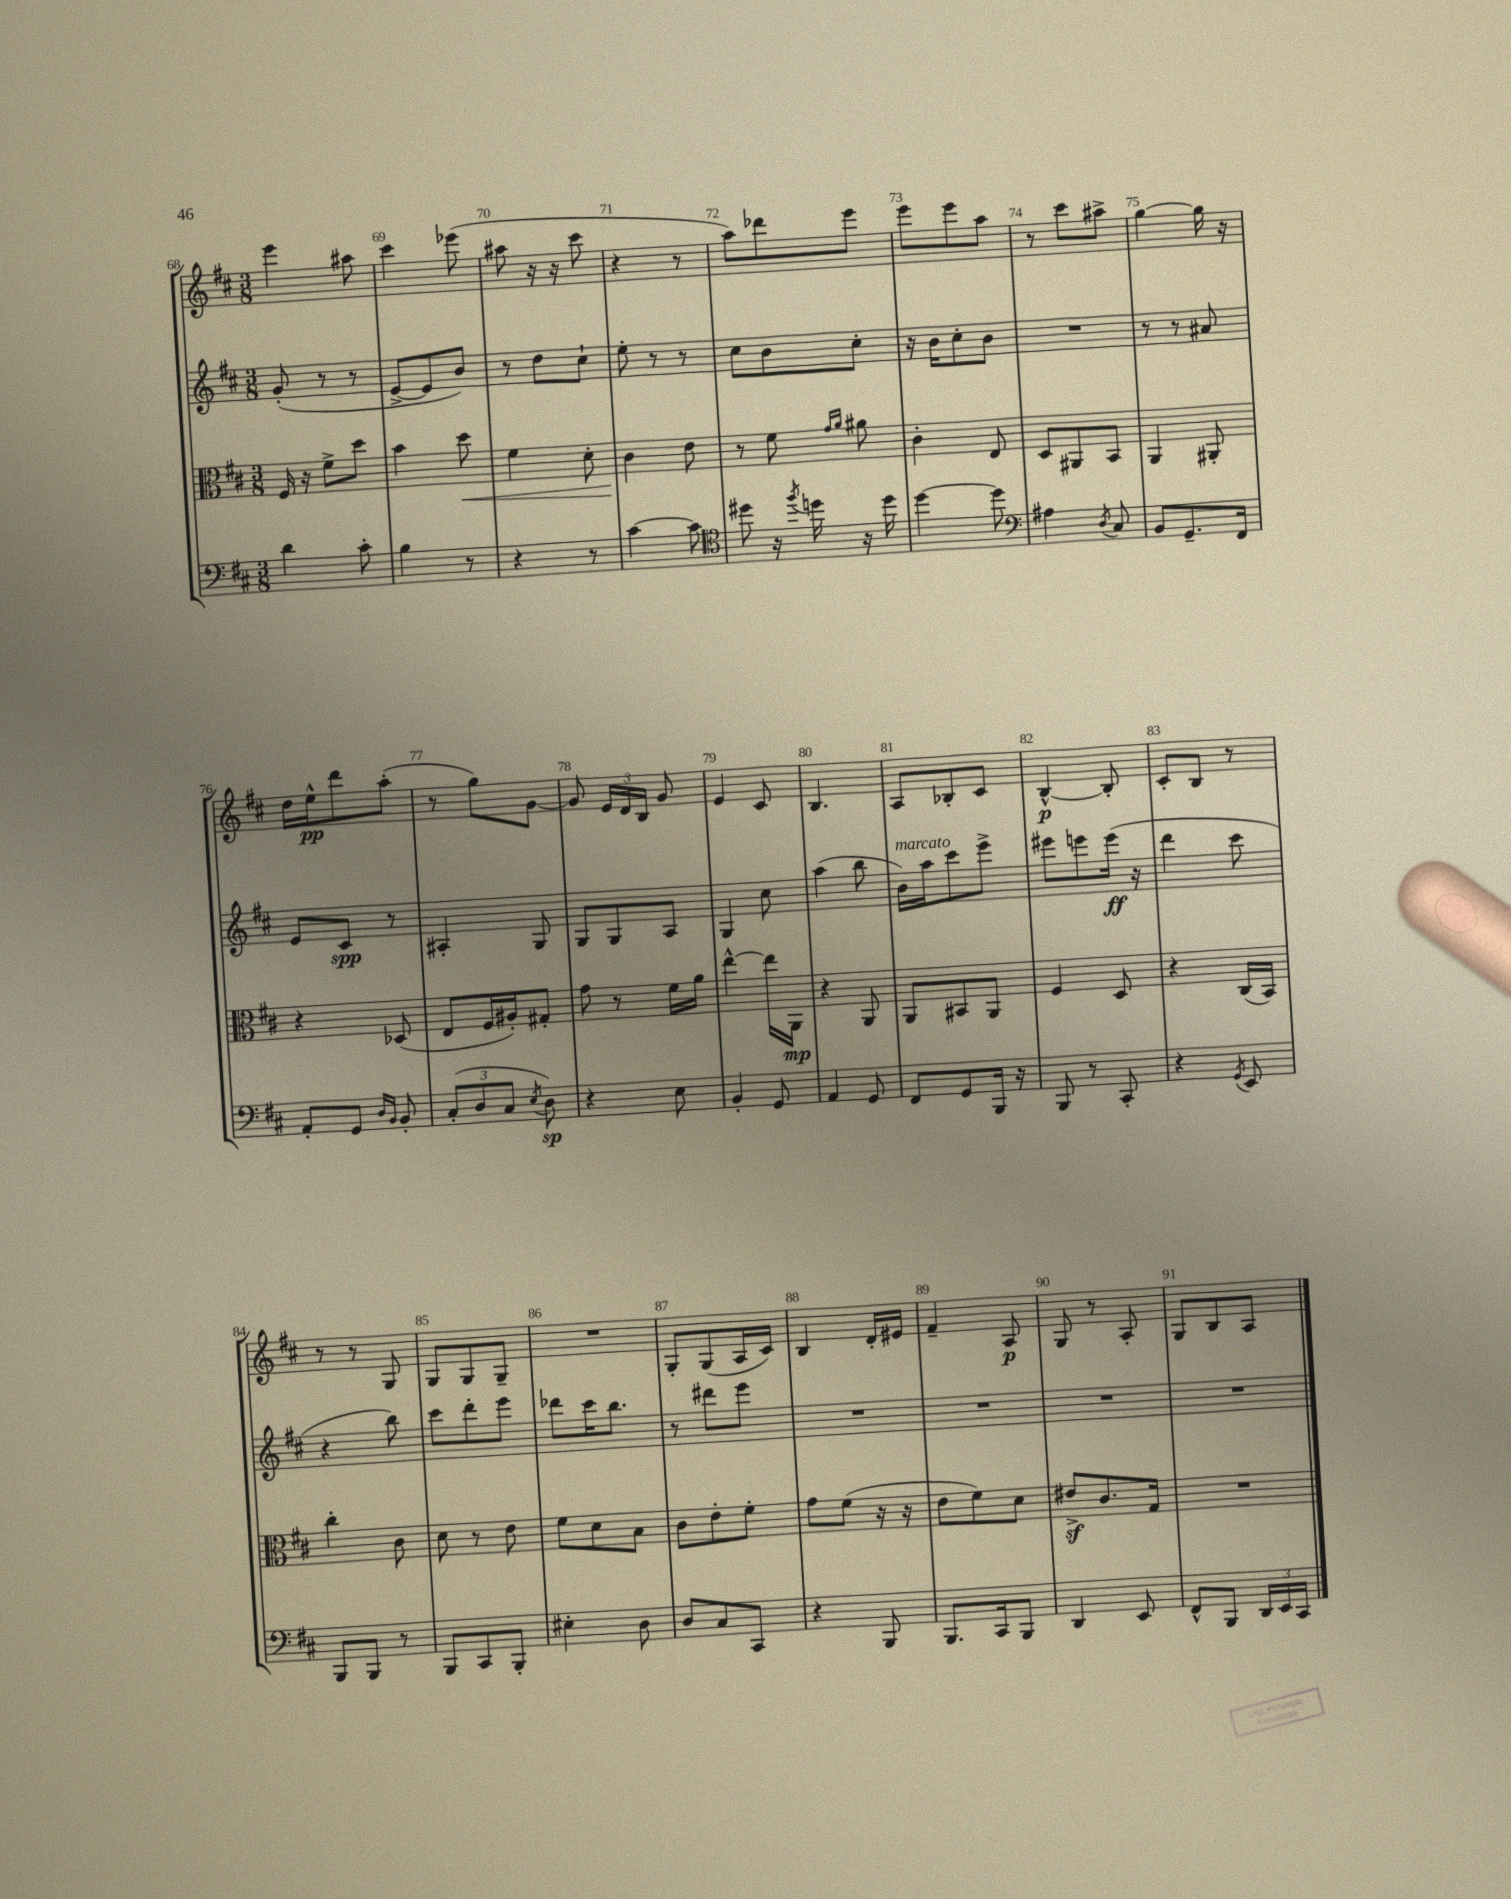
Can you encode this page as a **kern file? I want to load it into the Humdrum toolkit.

**kern	**kern	**kern	**kern
*staff4	*staff3	*staff2	*staff1
*clefF4	*clefC3	*clefG2	*clefG2
*k[f#c#]	*k[f#c#]	*k[f#c#]	*k[f#c#]
*M3/8	*M3/8	*M3/8	*M3/8
4d\	16F#/	(8g'/	4eee\
.	16r	.	.
.	8f#^\L	8r	.
8c#'\	8dd\J	8r	8aa#\
=	=	=	=
4B\	4b\	[8e^/L	4ccc#\
.	.	8e/]	.
8r	8dd\	8b/J)	(8eee-\
=	=	=	=
4r	4f#\	8r	8aa#\
.	.	8dd\L	16r
.	.	.	16r
8r	8d'\	8cc#`\J	8ccc#\
=	=	=	=
[4c#\	4c#\	8ee'\	4r
.	.	8r	.
8c#\]	8e\	8r	8r
=	=	=	=
*clefC4	*	*	*
8dd#\	8r	8cc#\L	8aa\L)
16r	8f#\	8b\	8ddd-\
8qff#/	.	.	.
16dd\	.	.	.
.	16qqg/LL	.	.
.	16qqa/JJ	.	.
16r	8a#\	8cc#'\J	8eee\J
16dd\	.	.	.
=	=	=	=
[4dd\	4c#'\	16r	8eee\L
.	.	16b\LK	.
.	.	8cc#'\	8eee\
8dd\]	8E/	8b\J	8aa\J
=	=	=	=
*clefF4	*	*	*
4A#\	8D/L	4.r	8r
.	8AA#/	.	8ccc#\L
8qD/	.	.	.
8C#/	8BB/J	.	8aa#^\J
=	=	=	=
8BB/L	4AA/	8r	[4gg\
8.GG~/	.	8r	.
.	8AA#'/	8a#/	16gg\]
16FF#/Jk	.	.	16r
=	=	=	=
8AA'/L	4r	8e/L	16dd\LL
.	.	.	16ee^^\J
8GG/J	.	8c#/J	8ddd\
16qqD/LL	.	.	.
16qqBB/JJ	.	.	.
8BB'/	(8D-/	8r	(8aa'\J
=	=	=	=
(12C#'/L	8E/L	4A#'/	8r
12D/	.	.	.
.	16F#/L	.	8gg\L)
12C#/J	.	.	.
.	16A#'/J)	.	.
8qE/	.	.	.
8D\)	8G#'/J	8G/	[8g\J
=	=	=	=
4r	8g\	8G/L	8g/]
.	8r	8G/	24e/LL
.	.	.	24d/
.	.	.	24B/JJ
8E\	16f#\LL	8A/J	8g/
.	16a\JJ	.	.
=	=	=	=
4BB'/	[4ee^^\	4G/	4e/
8GG/	16ee\]LL	8cc#\	8c#/
.	16AA\JJ	.	.
=	=	=	=
4AA/	4r	(4aa\	4.B/
8GG/	8AA/	8bb\	.
=	=	=	=
8FF#/L	8AA/L	16b\LL)	8A/L
.	.	16aa\J	.
8GG/	8BB#/	8ccc#\	8B-'/
16BBB/Jk	8AA/J	8eee^\J	8c#/J
16r	.	.	.
=	=	=	=
8BBB/	4F#/	8eee#\L	[4B^^/
8r	.	8eee\	.
8CC#'/	8D/	(16eee\Jk	8B'/]
.	.	16r	.
=	=	=	=
4r	4r	4ddd\	8c#'/L
.	.	.	8B/J
8qGG/	.	.	.
8EE/	(16C#/LL	8ccc#\	8r
.	16BB/JJ)	.	.
=	=	=	=
8BBB/L	4cc#'\	4r	8r
8BBB/J	.	.	8r
8r	8c#\	8bb\)	8G/
=	=	=	=
8BBB/L	8d\	8ccc#\L	8G/L
8CC#/	8r	8ddd'\	8G/
8BBB'/J	8e\	8eee\J	8G~/J
=	=	=	=
4E#'\	8f#\L	8ddd-\L	4.r
.	8d\	16ccc#\K	.
.	.	8.bb\J	.
8D\	8B\J	.	.
=	=	=	=
8D/L	8c#\L	8r	8G'/L
8C#/	8e'\	8ddd#\L	(8G/
8CC#/J	8f#'\J	8eee\J	16A/L
.	.	.	16c#/JJ)
=	=	=	=
4r	8g\L	4.r	4B/
.	(8f#\J	.	.
8BBB/	16r	.	16d'/LL
.	16r	.	16e#/JJ
=	=	=	=
8.BBB/L	8e\L	4.r	4f#~/
.	8f#\)	.	.
16CC#/k	.	.	.
8BBB/J	8d\J	.	8A/
=	=	=	=
4DD/	8e#^/L	4.r	8G/
.	8.c#/	.	8r
8EE/	.	.	8A'/
.	16G/Jk	.	.
=	=	=	=
8FF#^^/L	4.r	4.r	8G/L
8BBB/J	.	.	8B/
24DD/LL	.	.	8A/J
24EE/	.	.	.
24CC#/JJ	.	.	.
==	==	==	==
*-	*-	*-	*-
